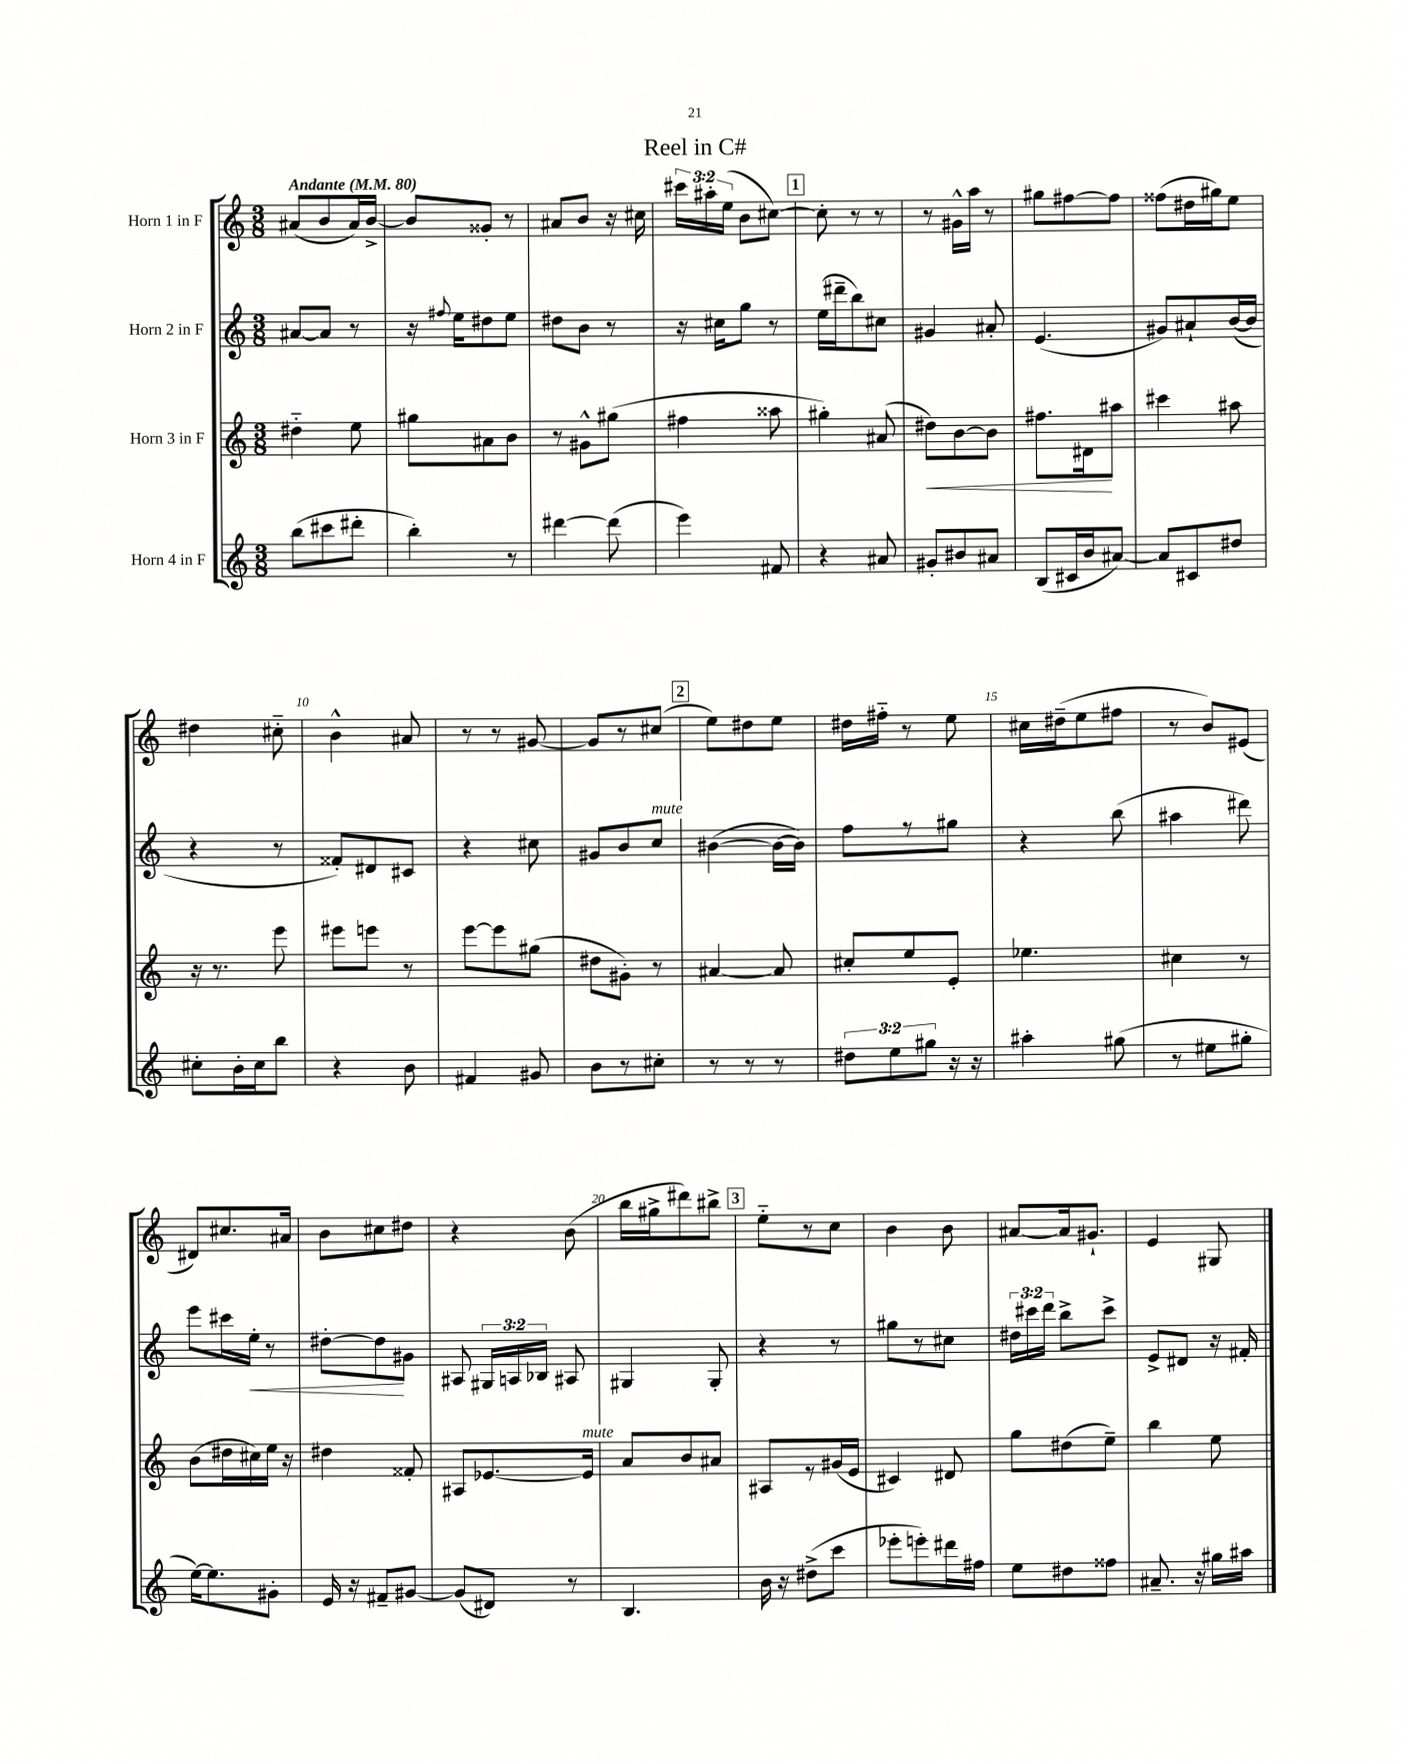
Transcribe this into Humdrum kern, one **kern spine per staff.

**kern	**kern	**dynam	**kern	**dynam	**kern
*part4	*part3	*part3	*part2	*part2	*part1
*staff4	*staff3	*staff3	*staff2	*staff2	*staff1
*I"Horn 4 in F	*I"Horn 3 in F	*	*I"Horn 2 in F	*	*I"Horn 1 in F
*clefG2	*clefG2	*	*clefG2	*	*clefG2
*k[]	*k[]	*	*k[]	*	*k[]
*M3/8	*M3/8	*	*M3/8	*	*M3/8
*MM80	*MM80	*	*MM80	*	*MM80
=1	=1	=1	=1	=1	=1
!	!	!	!	!	!LO:TX:a:B:t=Andante
(8bb\L	4dd#X\	.	[8a#X/L	.	(8a#X/L
8ccc#X\	.	.	8a#/J]	.	8b/
8ddd#X'\J	8ee\	.	8r	.	16a#/L)
.	.	.	.	.	[16b^/JJ
=2	=2	=2	=2	=2	=2
4bb'\)	8gg#X\L	.	16r	.	8b/L]
.	.	.	8qqff#X/	.	.
.	.	.	16ee\KL	.	.
.	8a#X\	.	8dd#X\	.	8g##X'/J
8r	8b\J	.	8ee\J	.	8r
=3	=3	=3	=3	=3	=3
[4ddd#X\	8r	.	8dd#X\L	.	8a#X/L
.	8g#X^^\L	.	8b\J	.	8b/J
(8ddd#\]	(8gg#X\J	.	8r	.	16r
.	.	.	.	.	16cc#X\
=4	=4	=4	=4	=4	=4
4eee\)	4ff#X\	.	16r	.	24ccc#X\LL
.	.	.	.	.	24aa#X'\
.	.	.	16cc#X\KL	.	.
.	.	.	.	.	(24ee\JJ
.	.	.	8gg\J	.	8b\L
8f#X/	8aa##X\	.	8r	.	[8cc#X\J)
!!LO:REH:place=s1:t=1
=5	=5	=5	=5	=5	=5
4r	4gg#X'\)	.	(16ee\LL	.	8cc#'\]
.	.	.	16ddd#X~\J	.	.
.	.	.	8bb\)	.	8r
8a#X/	(8a#X/	.	8cc#X\J	.	8r
=6	=6	=6	=6	=6	=6
!	!	!LO:HP:b	!	!	!
8g#X'/L	8dd#X\L)	<	4g#X/	.	8r
8b#X/	[8b\	.	.	.	16g#X^^\LL
.	.	.	.	.	16aa\JJ
8a#X/J	8b\J]	.	8a#X'/	.	8r
=7	=7	=7	=7	=7	=7
(8B/L	8.ff#X\L	.	(4.e/	.	8gg#X\L
16c#X/L	.	.	.	.	[8ff#X\
16b/J	16d#X\k	.	.	.	.
[8a#X/J)	8aa#X\J	[	.	.	8ff#\J]
=8	=8	=8	=8	=8	=8
8a#/L]	4ccc#X\	.	8g#X/L)	.	(8ff##X\L
8c#X/	.	.	8a#X`/	.	16dd#X\L
.	.	.	.	.	16gg#X\J)
8dd#X/J	8aa#X\	.	([16b/L	.	8ee\J
.	.	.	16b/JJ]	.	.
!!LO:LB:g=z
=9	=9	=9	=9	=9	=9
8cc#X'\L	16r	.	4r	.	4dd#X\
.	8.r	.	.	.	.
16b'\L	.	.	.	.	.
16cc#\J	.	.	.	.	.
8bb\J	8eee\	.	8r	.	8cc#X\
=10	=10	=10	=10	=10	=10
4r	8eee#X\L	.	8f##X'/L)	.	4b^^\
.	8eeen\J	.	8d#X/	.	.
8b\	8r	.	8c#X/J	.	8a#X/
=11	=11	=11	=11	=11	=11
4f#X/	[8eee\L	.	4r	.	8r
.	8eee\]	.	.	.	8r
8g#X/	(8gg#X\J	.	8cc#X\	.	[8g#X/
=12	=12	=12	=12	=12	=12
8b\L	8dd#X\L	.	8g#X/L	.	8g#/L]
8r	8g#X'\J)	.	8b/	.	8r
!	!	!	!LO:TX:a:i:t=mute	!	!
8cc#X'\J	8r	.	8cc/J	.	(8cc#X/J
!!LO:REH:place=s1:t=2
=13	=13	=13	=13	=13	=13
8r	[4a#X/	.	([4b#X\	.	8ee\L)
8r	.	.	.	.	8dd#X\
8r	8a#/]	.	16b#\LL_	.	8ee\J
.	.	.	16b#\JJ])	.	.
=14	=14	=14	=14	=14	=14
12dd#X\L	8cc#X'/L	.	8ff\L	.	16dd#X\LL
.	.	.	.	.	16ff#X\JJ
12ee\	.	.	.	.	.
.	8ee/	.	8r	.	8r
12gg#X\J	.	.	.	.	.
16r	8e'/J	.	8gg#X\J	.	8ee\
16r	.	.	.	.	.
=15	=15	=15	=15	=15	=15
4aa#X'\	4.ee-X\	.	4r	.	16cc#X\LL
.	.	.	.	.	(16dd#X~\J
.	.	.	.	.	8ee\
(8gg#X\	.	.	(8bb\	.	8ff#X\J
=16	=16	=16	=16	=16	=16
8r	4cc#X\	.	4aa#X\	.	8r
8ee#X\L	.	.	.	.	8b/L)
8gg#X'\J	8r	.	8ddd#X\)	.	(8e#X/J
!!LO:LB:g=z
=17	=17	=17	=17	=17	=17
[16ee\KL)	(8b\L	.	8eee\L	.	8d#X/L)
8.ee\]	.	.	.	.	.
.	16dd#X\L	.	16ccc#X\L	.	8.cc#X/
!	!	!	!	!LO:HP:b	!
.	16cc#X\)	.	16ee'\JJ	<	.
8g#X'\J	16ee\JJ	.	8r	.	.
.	16r	.	.	.	16a#X/Jk
=18	=18	=18	=18	=18	=18
16e/	4dd#X\	.	[8dd#X'\L	.	8b\L
16r	.	.	.	.	.
8f#X~/L	.	.	8dd#\]	.	8cc#X\
[8g#X/J	8f##X'/	.	8g#X\J	[	8dd#X\J
=19	=19	=19	=19	=19	=19
(8g#/L]	8A#X/L	.	8A#X/	.	4r
8d#X/J)	[8.e-X/	.	24G#X/LL	.	.
.	.	.	24An/	.	.
.	.	.	24B-X/JJ	.	.
8r	.	.	8A#X/	.	(8b\
!	!LO:TX:a:i:t=mute	!	!	!	!
.	16e-/Jk]	.	.	.	.
=20	=20	=20	=20	=20	=20
4.B/	8a/L	.	4G#X/	.	16bb\LL
.	.	.	.	.	16gg#X^\J
.	8b/	.	.	.	8ddd#X\)
.	8a#X/J	.	8G#'/	.	8bb#X^\J
!!LO:REH:place=s1:t=3
=21	=21	=21	=21	=21	=21
16b\	8A#X/L	.	4r	.	8ee\L
16r	.	.	.	.	.
(8dd#X^\L	8r	.	.	.	8r
8ccc\J	(16g#X/L	.	8r	.	8cc\J
.	16e/JJ	.	.	.	.
=22	=22	=22	=22	=22	=22
8eee-X'\L	4c#X/)	.	8gg#X\L	.	4b\
8eeen'\)	.	.	8r	.	.
16ddd#X\L	8d#X/	.	8cc#X\J	.	8b\
16ff#X\JJ	.	.	.	.	.
=23	=23	=23	=23	=23	=23
8ee\L	8gg\L	.	24dd#X\LL	.	[8a#X/L
.	.	.	24ccc#X\	.	.
.	.	.	24ddd\JJ	.	.
8dd#X\	(8dd#X\	.	8bb^\L	.	16a#/k]
.	.	.	.	.	8.g#X`/J
8ff##X\J	8ee~\J)	.	8ccc#^\J	.	.
=24	=24	=24	=24	=24	=24
8.a#X~/	4bb\	.	8e^/L	.	4e/
.	.	.	8d#X/J	.	.
16r	.	.	.	.	.
16gg#X\LL	8ee\	.	16r	.	8G#X/
16aa#X\JJ	.	.	16f#X'/	.	.
==	==	==	==	==	==
*-	*-	*-	*-	*-	*-
